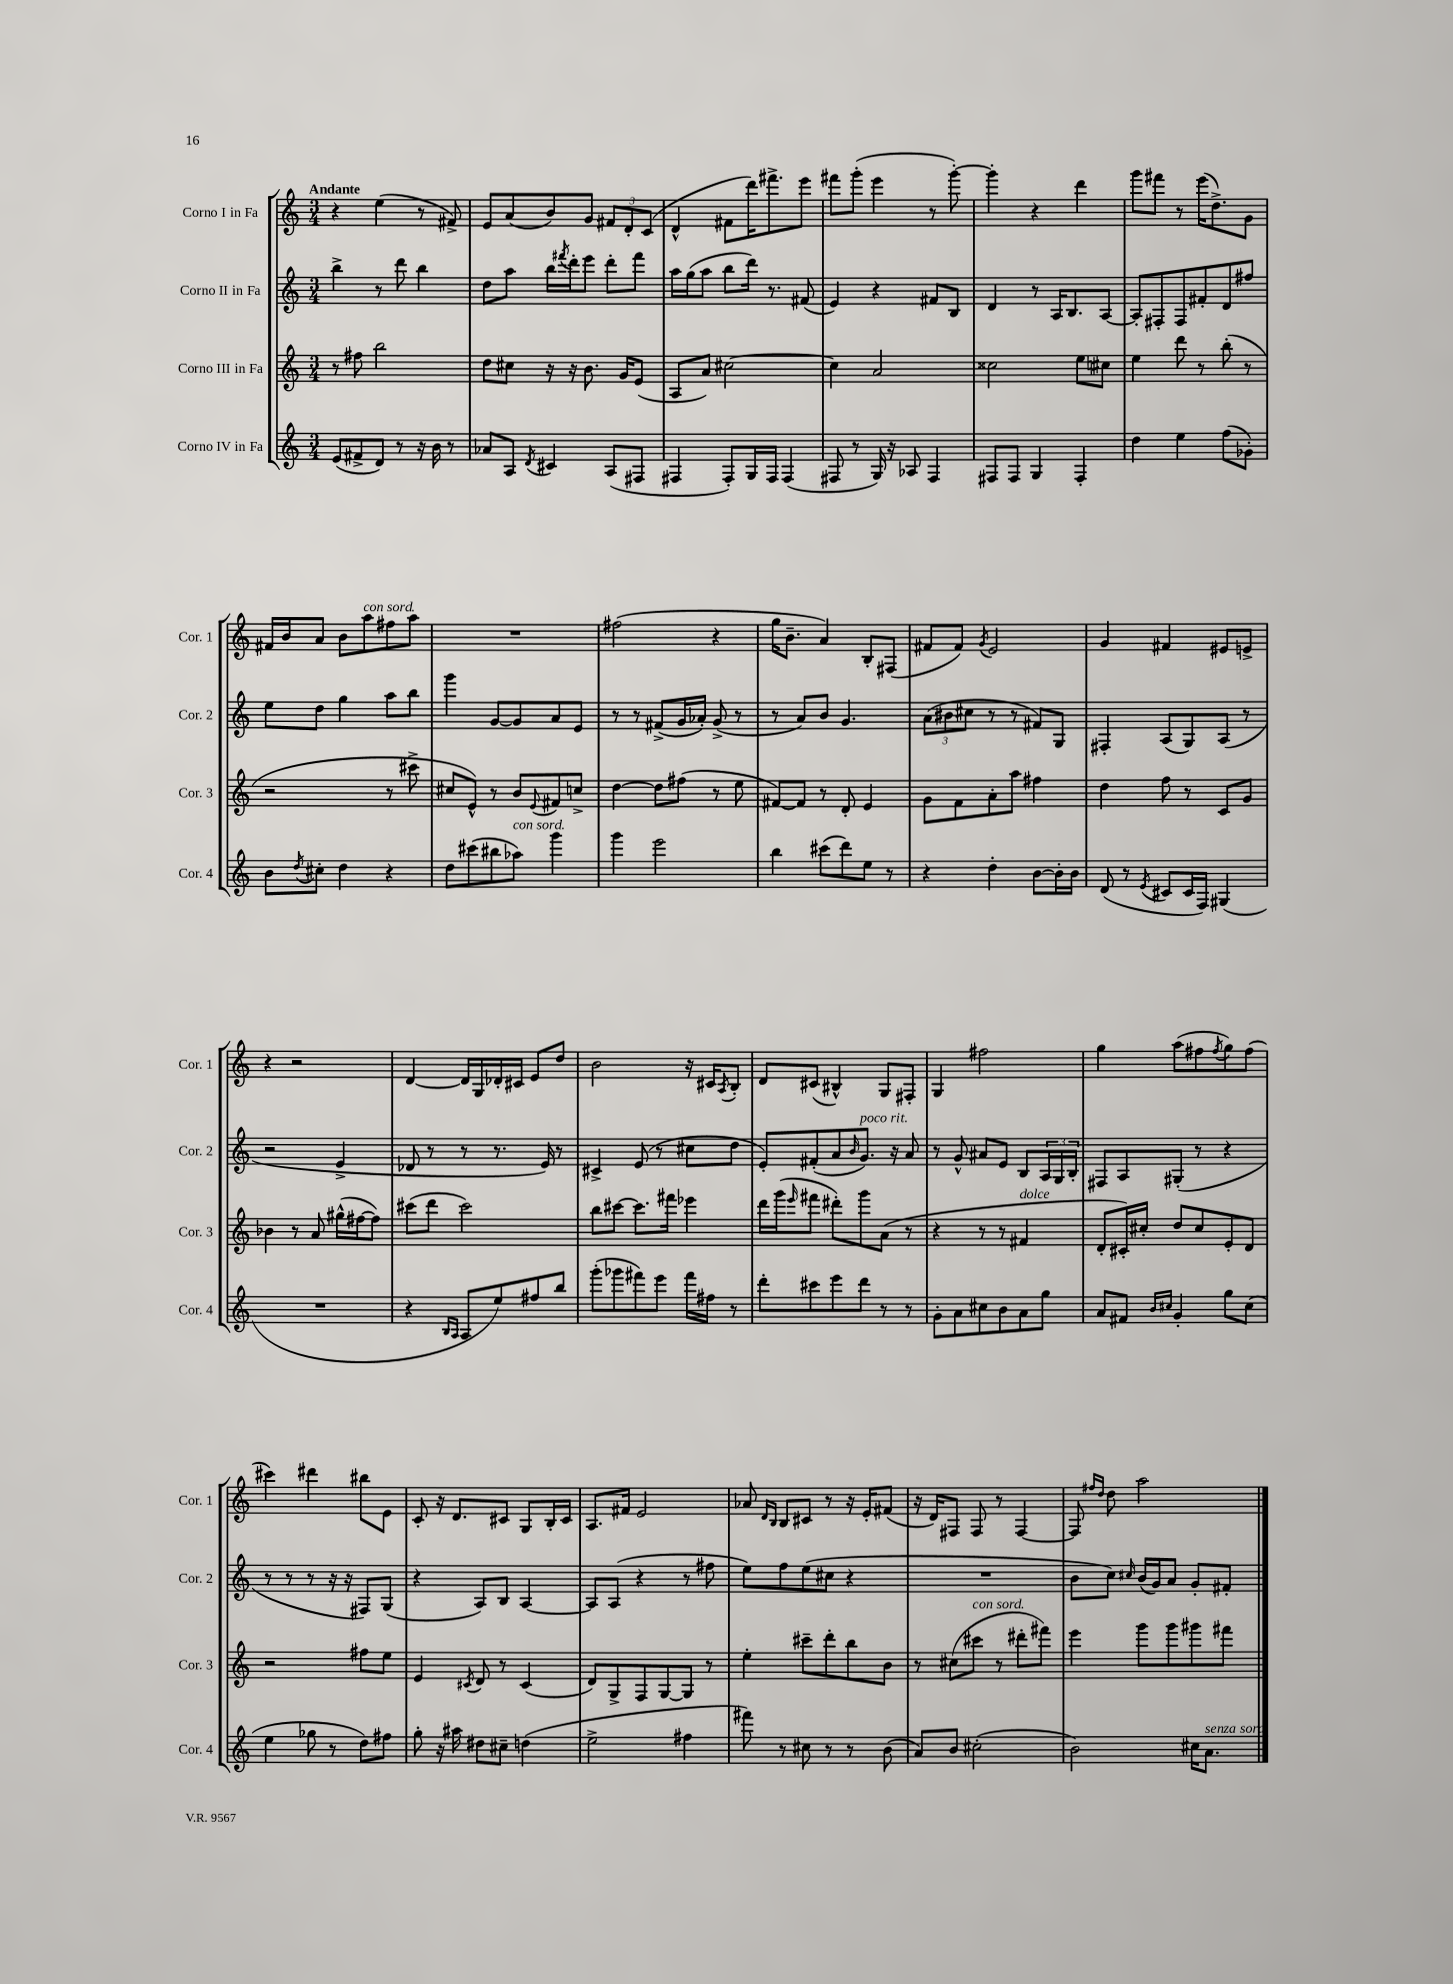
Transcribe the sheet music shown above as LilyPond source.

<<
\new StaffGroup <<
\new Staff = "s0" \with { instrumentName = "Corno I in Fa" shortInstrumentName = "Cor. 1" } {
    \clef treble \key c \major \numericTimeSignature \time 3/4 \tempo "Andante"
    r4 e''4( r8 fis'8->) |
    e'8 a'8( b'8) g'8 \tuplet 3/2 { fis'8 d'8-. c'8( } |
    d'4-^ fis'8 d'''16) fis'''8.-> e'''8 |
    fis'''8 g'''8-.( e'''4 r8 g'''8~-.) |
    g'''4-. r4 d'''4 |
    g'''8 fis'''8 r8 e'''16( d''8.->) g'8 |
    fis'16 b'16 a'8 b'8 a''8^\markup { \italic "con sord." } fis''8 a''8 |
    R2. |
    fis''2( r4 |
    g''16 b'8.-- a'4) b8-. fis8( |
    fis'8 fis'8) \acciaccatura { g'8 } e'2 |
    g'4 fis'4 eis'8 e'8-> |
    r4 r2 |
    d'4~ d'16 g16 des'16-. cis'16 e'8 d''8 |
    b'2 r16 cis'16 \acciaccatura { a8 } b8-. |
    d'8 cis'8( bis4-^) g8 fis8-. |
    g4 fis''2 |
    g''4 a''8( fis''8 \acciaccatura { fis''8 } g''8) fis''8( |
    cis'''4) dis'''4 bis''8 e'8 |
    c'8-. r16 d'8. cis'8 g8 b16-. cis'16 |
    a8. fis'16 e'2 |
    aes'8 \grace { d'16 b16 } b8 cis'8 r8 r16 e'16-. fis'8( |
    r16 d'16) fis8 fis8 r8 fis4~ |
    fis8 \grace { fis''16 d''16 } d''8 a''2 \bar "|." |
}
\new Staff = "s1" \with { instrumentName = "Corno II in Fa" shortInstrumentName = "Cor. 2" } {
    \clef treble \key c \major \numericTimeSignature \time 3/4
    b''4-> r8 d'''8 b''4 |
    d''8 a''8 b''16 \acciaccatura { fis'''8 } d'''16-. e'''8 d'''8-. fis'''8 |
    a''16 g''16( a''8 b''8 d'''16) r8. fis'8( |
    e'4) r4 fis'8 b8 |
    d'4 r8 a16 b8. a8~ |
    a8-. fis8-. fis8 fis'8-. d'8 fis''8 |
    e''8 d''8 g''4 a''8 b''8 |
    g'''4 g'8~ g'8 a'8 e'8 |
    r8 r8 fis'8->( g'16 aes'16-.) g'8->( r8 |
    r8 a'8) b'8 g'4. |
    \tuplet 3/2 { a'8( bis'8 cis''8 } r8 r8 fis'8) g8 |
    fis4-. a8( g8) a8( r8 |
    r2 e'4-> |
    des'8 r8 r8 r8. e'16) r8 |
    cis'4-> e'8( r8 cis''8 d''8 |
    e'8-.) fis'8-.( a'8 \grace { b'16 } g'8.^\markup { \italic "poco rit." }) r16 a'8 |
    r8 g'8-^ ais'8 e'8 b8 \tuplet 3/2 { a16 g16 b16-. } |
    fis8 a8 gis8-.( r8 r4 |
    r8 r8 r8 r16 r16 fis8) g8( |
    r4 a8) b8 a4~ |
    a8 a8( r4 r8 fis''8 |
    e''8) f''8 e''8( cis''8 r4 |
    R2. |
    b'8 c''8) \grace { cis''16 } b'16( g'16) a'8 g'8-. fis'8-. \bar "|." |
}
\new Staff = "s2" \with { instrumentName = "Corno III in Fa" shortInstrumentName = "Cor. 3" } {
    \clef treble \key c \major \numericTimeSignature \time 3/4
    r8 fis''8 b''2 |
    d''8 cis''8 r16 r16 b'8. g'16 e'8( |
    a8 a'8) cis''2~ |
    cis''4 a'2 |
    cisis''2 e''8 cis''8 |
    e''4 d'''8 r8 b''8-.( r8 |
    r2 r8 cis'''8-> |
    cis''8 e'8-^) r8 b'8 \appoggiatura { e'8 } fis'8 c''8-> |
    d''4~ d''8 fis''8( r8 e''8 |
    fis'8~) fis'8 r8 d'8-. e'4 |
    g'8 f'8 a'8-. a''8 fis''4 |
    d''4 f''8 r8 c'8 g'8 |
    bes'4 r8 a'8 gis''16-^( fis''16~ fis''8) |
    cis'''8( d'''8 cis'''2) |
    b''8 cis'''8~ cis'''8. fis'''16 ees'''4 |
    d'''16 g'''16( \grace { e'''16 } fis'''8 dis'''8-.) g'''8 a'8( r8 |
    r4 r8 r8 fis'4^\markup { \italic "dolce" } |
    d'8-. cis'16-.) cis''16-. d''8 cis''8 e'8-. d'8 |
    r2 fis''8 e''8 |
    e'4 \acciaccatura { cis'8 } d'8 r8 cis'4( |
    d'8) g8-> f8 g8~ g8 r8 |
    e''4-. cis'''8-- d'''8-. b''8 b'8 |
    r8 cis''8( cis'''8^\markup { \italic "con sord." } r8 dis'''8-. fis'''8) |
    e'''4 g'''8 g'''8 gis'''8 fis'''8 \bar "|." |
}
\new Staff = "s3" \with { instrumentName = "Corno IV in Fa" shortInstrumentName = "Cor. 4" } {
    \clef treble \key c \major \numericTimeSignature \time 3/4
    e'8( fis'8-> d'8) r8 r16 b'16 r8 |
    aes'8 a8 \acciaccatura { d'8 } cis'4 a8( fis8 |
    fis4 fis8-.) g16 fis16 fis4( |
    fis8 r8 g16) r16 aes8 fis4 |
    fis8 fis8 g4 fis4-. |
    d''4 e''4 f''8( ges'8-.) |
    b'8 \acciaccatura { d''8 } cis''8-. d''4 r4 |
    d''8 cis'''8( bis''8 aes''8^\markup { \italic "con sord." }) g'''4 |
    g'''4 e'''2 |
    b''4 cis'''8( d'''8) e''8 r8 |
    r4 d''4-. b'8~ b'16-. b'16 |
    d'8( r8 \acciaccatura { e'8 } cis'8 cis'16 f16) gis4( |
    R2. |
    r4 \grace { b16 a16 } a8 e''8) fis''8 b''8 |
    g'''8-.( ges'''8 fis'''8) e'''8 fis'''16 fis''16 r8 |
    d'''8-. cis'''8 e'''8 d'''8 r8 r8 |
    g'8-. a'8 cis''8 b'8 a'8 g''8 |
    a'8 fis'8 \grace { b'16 cis''16 } g'4-. g''8 cis''8( |
    e''4 ges''8 r8 d''8) fis''8 |
    g''8-. r16 ais''16 dis''8 cis''8-- d''4( |
    e''2-> fis''4 |
    fis'''8) r8 cis''8 r8 r8 b'8( |
    a'8) b'8 cis''2-.( |
    b'2) cis''16 a'8.^\markup { \italic "senza sord." } \bar "|." |
}
>>
>>
\layout { \context { \Score \remove "Bar_number_engraver" } }
